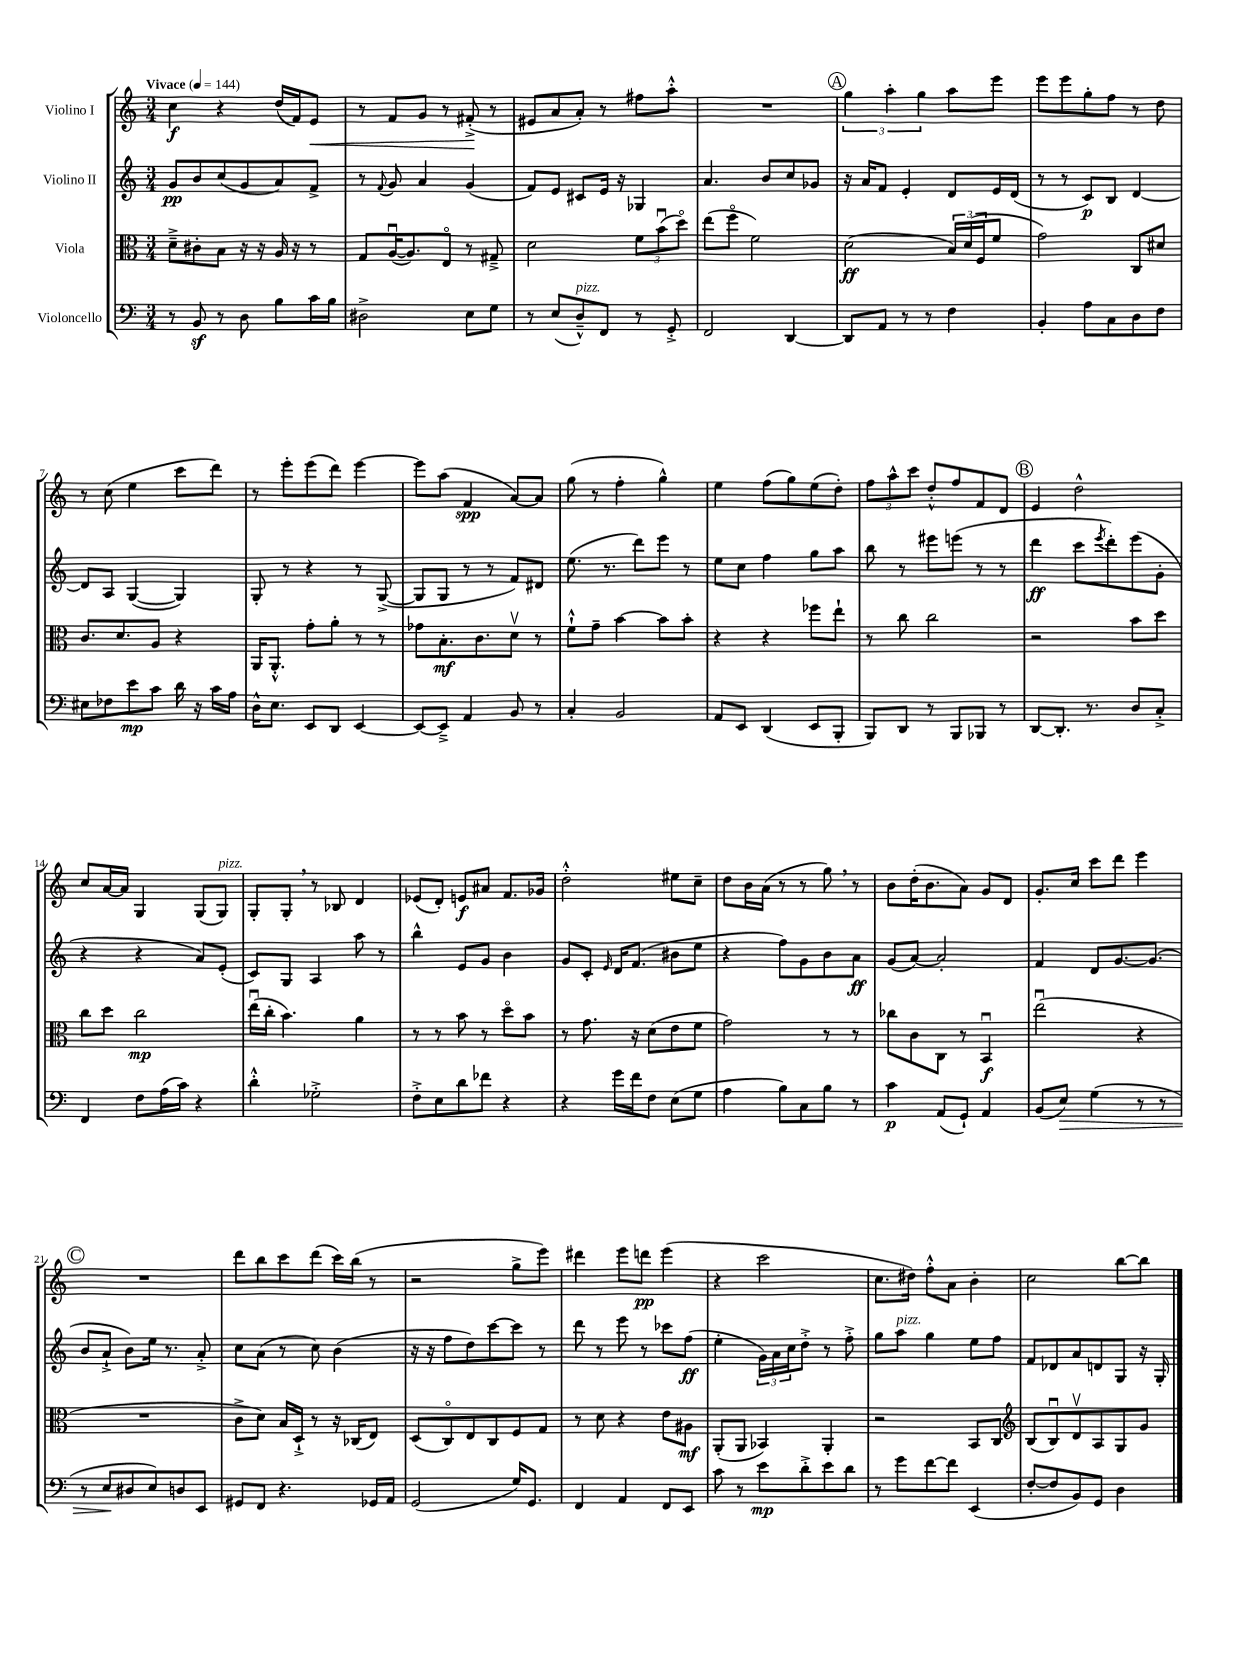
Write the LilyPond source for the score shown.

<<
\new StaffGroup <<
\new Staff = "s0" \with { instrumentName = "Violino I" } {
    \clef treble \key c \major \numericTimeSignature \time 3/4 \tempo "Vivace" 4 = 144
    c''4\f r4 d''16( f'16) e'8\< |
    r8 f'8 g'8 r8 fis'8-.->\!( r8 |
    eis'8 a'8 a'8-.) r8 fis''8 a''8-.-^ |
    R2. |
    \mark \markup { \circle "A" } \tuplet 3/2 { g''4 a''4-. g''4 } a''8 e'''8 |
    e'''8 e'''8 g''8-. f''8 r8 d''8 |
    r8 c''8( e''4 c'''8 d'''8) |
    r8 e'''8-. e'''8( d'''8) e'''4~ |
    e'''8 a''8( f'4\spp a'8~) a'8 |
    g''8( r8 f''4-. g''4-^) |
    e''4 f''8( g''8) e''8( d''8-.) |
    \tuplet 3/2 { f''8 a''8-^ c'''8 } d''8-.-^ f''8 f'8 d'8 |
    \mark \markup { \circle "B" } e'4 d''2-^ |
    c''8 a'16~ a'16 g4 g8( g8^\markup { \italic "pizz." }) |
    g8-. g8-. \breathe r8 bes8 d'4 |
    ees'8( d'8-.) e'8\f ais'8 f'8. ges'16 |
    d''2-.-^ eis''8 c''8-- |
    d''8 b'16 a'16( r8 r8 g''8) \breathe r8 |
    b'8 d''16-.( b'8. a'8) g'8 d'8 |
    g'8.-. c''16 c'''8 d'''8 e'''4 |
    \mark \markup { \circle "C" } R2. |
    d'''8 b''8 c'''8 d'''8( c'''16) b''16( r8 |
    r2 g''8-> e'''8) |
    dis'''4 e'''8 d'''8\pp e'''4( |
    r4 c'''2 |
    c''8. dis''16) f''8-.-^ a'8 b'4-. |
    c''2 b''8~ b''8 \bar "|." |
}
\new Staff = "s1" \with { instrumentName = "Violino II" } {
    \clef treble \key c \major \numericTimeSignature \time 3/4
    g'8\pp b'8 c''8( g'8 a'8) f'8-> |
    r8 \appoggiatura { f'8 } g'8 a'4 g'4( |
    f'8) e'8 cis'8 e'16 r16 ges4 |
    a'4. b'8 c''8 ges'8 |
    \mark \markup { \circle "A" } r16 a'16 f'8 e'4-. d'8 e'16 d'16( |
    r8 r8 c'8\p) b8 d'4~ |
    d'8 a8 g4~( g4) |
    g8-. r8 r4 r8 g8~->( |
    g8 g8 r8 r8 f'8) dis'8 |
    e''8.( r8. d'''8) e'''8 r8 |
    e''8 c''8 f''4 g''8 a''8 |
    b''8 r8 eis'''8 e'''8( r8 r8 |
    \mark \markup { \circle "B" } d'''4\ff c'''8 \acciaccatura { e'''8 } d'''8-.) e'''8( g'8-. |
    r4 r4 a'8) e'8-.( |
    c'8) g8 a4 a''8 r8 |
    b''4-^ e'8 g'8 b'4 |
    g'8 c'8-. \grace { e'16 } d'16 f'8.( bis'8 e''8 |
    r4 f''8) g'8 b'8 a'8\ff |
    g'8( a'8~) a'2-. |
    f'4 d'8 g'8.~ g'8.( |
    \mark \markup { \circle "C" } b'8 a'8-!-> b'8) e''16 r8. a'8-.-> |
    c''8 a'8( r8 c''8) b'4( |
    r16 r16 f''8 d''8) c'''8~ c'''8 r8 |
    d'''8 r8 e'''8 r8 ces'''8 f''8\ff( |
    e''4-. \tuplet 3/2 { g'16) a'16 c''16 } d''8-.-> r8 f''8-.-> |
    g''8 a''8^\markup { \italic "pizz." } g''4 e''8 f''8 |
    f'8 des'8 a'8 d'8 g8 r16 g16-. \bar "|." |
}
\new Staff = "s2" \with { instrumentName = "Viola" } {
    \clef alto \key c \major \numericTimeSignature \time 3/4
    d'8---> cis'8-. b8 r16 r16 a16 r16 r8 |
    g8 a16~\downbow( a8.) e8\flageolet r8 gis8---> |
    d'2 \tuplet 3/2 { f'8 b'8\downbow( d''8\flageolet) } |
    e''8( f''8\flageolet f'2) |
    \mark \markup { \circle "A" } d'2\ff( \tuplet 3/2 { b16) d'16( f16 } f'8 |
    g'2) c8 dis'8 |
    c'8. d'8. a8 r4 |
    a,16 a,8.-.-^ g'8-. a'8-. r8 r8 |
    ges'8 b8.-.\mf c'8. d'8\upbow r8 |
    f'8-!-^ g'8-- b'4~ b'8 b'8-. |
    r4 r4 fes''8 e''8-! |
    r8 c''8 c''2 |
    \mark \markup { \circle "B" } r2 b'8 d''8 |
    c''8 d''8 c''2\mp |
    e''16\downbow( c''16-. b'4.) a'4 |
    r8 r8 b'8 r8 d''8\flageolet b'8 |
    r8 g'8. r16 d'8( e'8 f'8 |
    g'2) r8 r8 |
    ces''8 c'8 c8 r8 b,4\downbow\f |
    e''2\downbow( r4 |
    \mark \markup { \circle "C" } R2. |
    c'8-> d'8) b16 d16-!-> r8 r16 ces16( e8) |
    d8( c8\flageolet) e8 c8 f8 g8 |
    r8 d'8 r4 e'8 ais8\mf |
    a,8-.( a,8 bes,4) a,4-. |
    r2 b,8 c8 |
    \clef treble b8( b8\downbow) d'8\upbow a8 g8 g'8 \bar "|." |
}
\new Staff = "s3" \with { instrumentName = "Violoncello" } {
    \clef bass \key c \major \numericTimeSignature \time 3/4
    r8 b,8\sf r8 d8 b8 c'16 b16 |
    dis2-> e8 g8 |
    r8 e8( d8---^^\markup { \italic "pizz." }) f,8 r8 g,8-.-> |
    f,2 d,4~ |
    \mark \markup { \circle "A" } d,8 a,8 r8 r8 f4 |
    b,4-. a8 c8 d8 f8 |
    eis8 fes8 e'8\mp c'8 d'16 r16 c'16 a16 |
    d16-^ e8. e,8 d,8 e,4~ |
    e,8~ e,8---> a,4 b,8 r8 |
    c4-. b,2 |
    a,8 e,8 d,4( e,8 b,,8-. |
    b,,8) d,8 r8 b,,8 bes,,8 r8 |
    \mark \markup { \circle "B" } d,8~ d,8.-. r8. d8 c8-.-> |
    f,4 f8 a16( c'16) r4 |
    d'4-.-^ ges2-.-> |
    f8-.-> e8 d'8 fes'8 r4 |
    r4 g'16 f'16 f8 e8( g8 |
    a4 b8) c8 b8 r8 |
    c'4\p a,8( g,8-!) a,4 |
    b,8( e8\>) g4( r8 r8 |
    \mark \markup { \circle "C" } r8 e8\! dis8 e8) d8 e,8 |
    gis,8 f,8 r4. ges,16 a,16 |
    g,2( g16) g,8. |
    f,4 a,4 f,8 e,8 |
    c'8 r8 e'8\mp d'8-.-> e'8 d'8 |
    r8 g'8 f'8~ f'8 e,4( |
    f8~-. f8 b,8) g,8 d4 \bar "|." |
}
>>
>>
